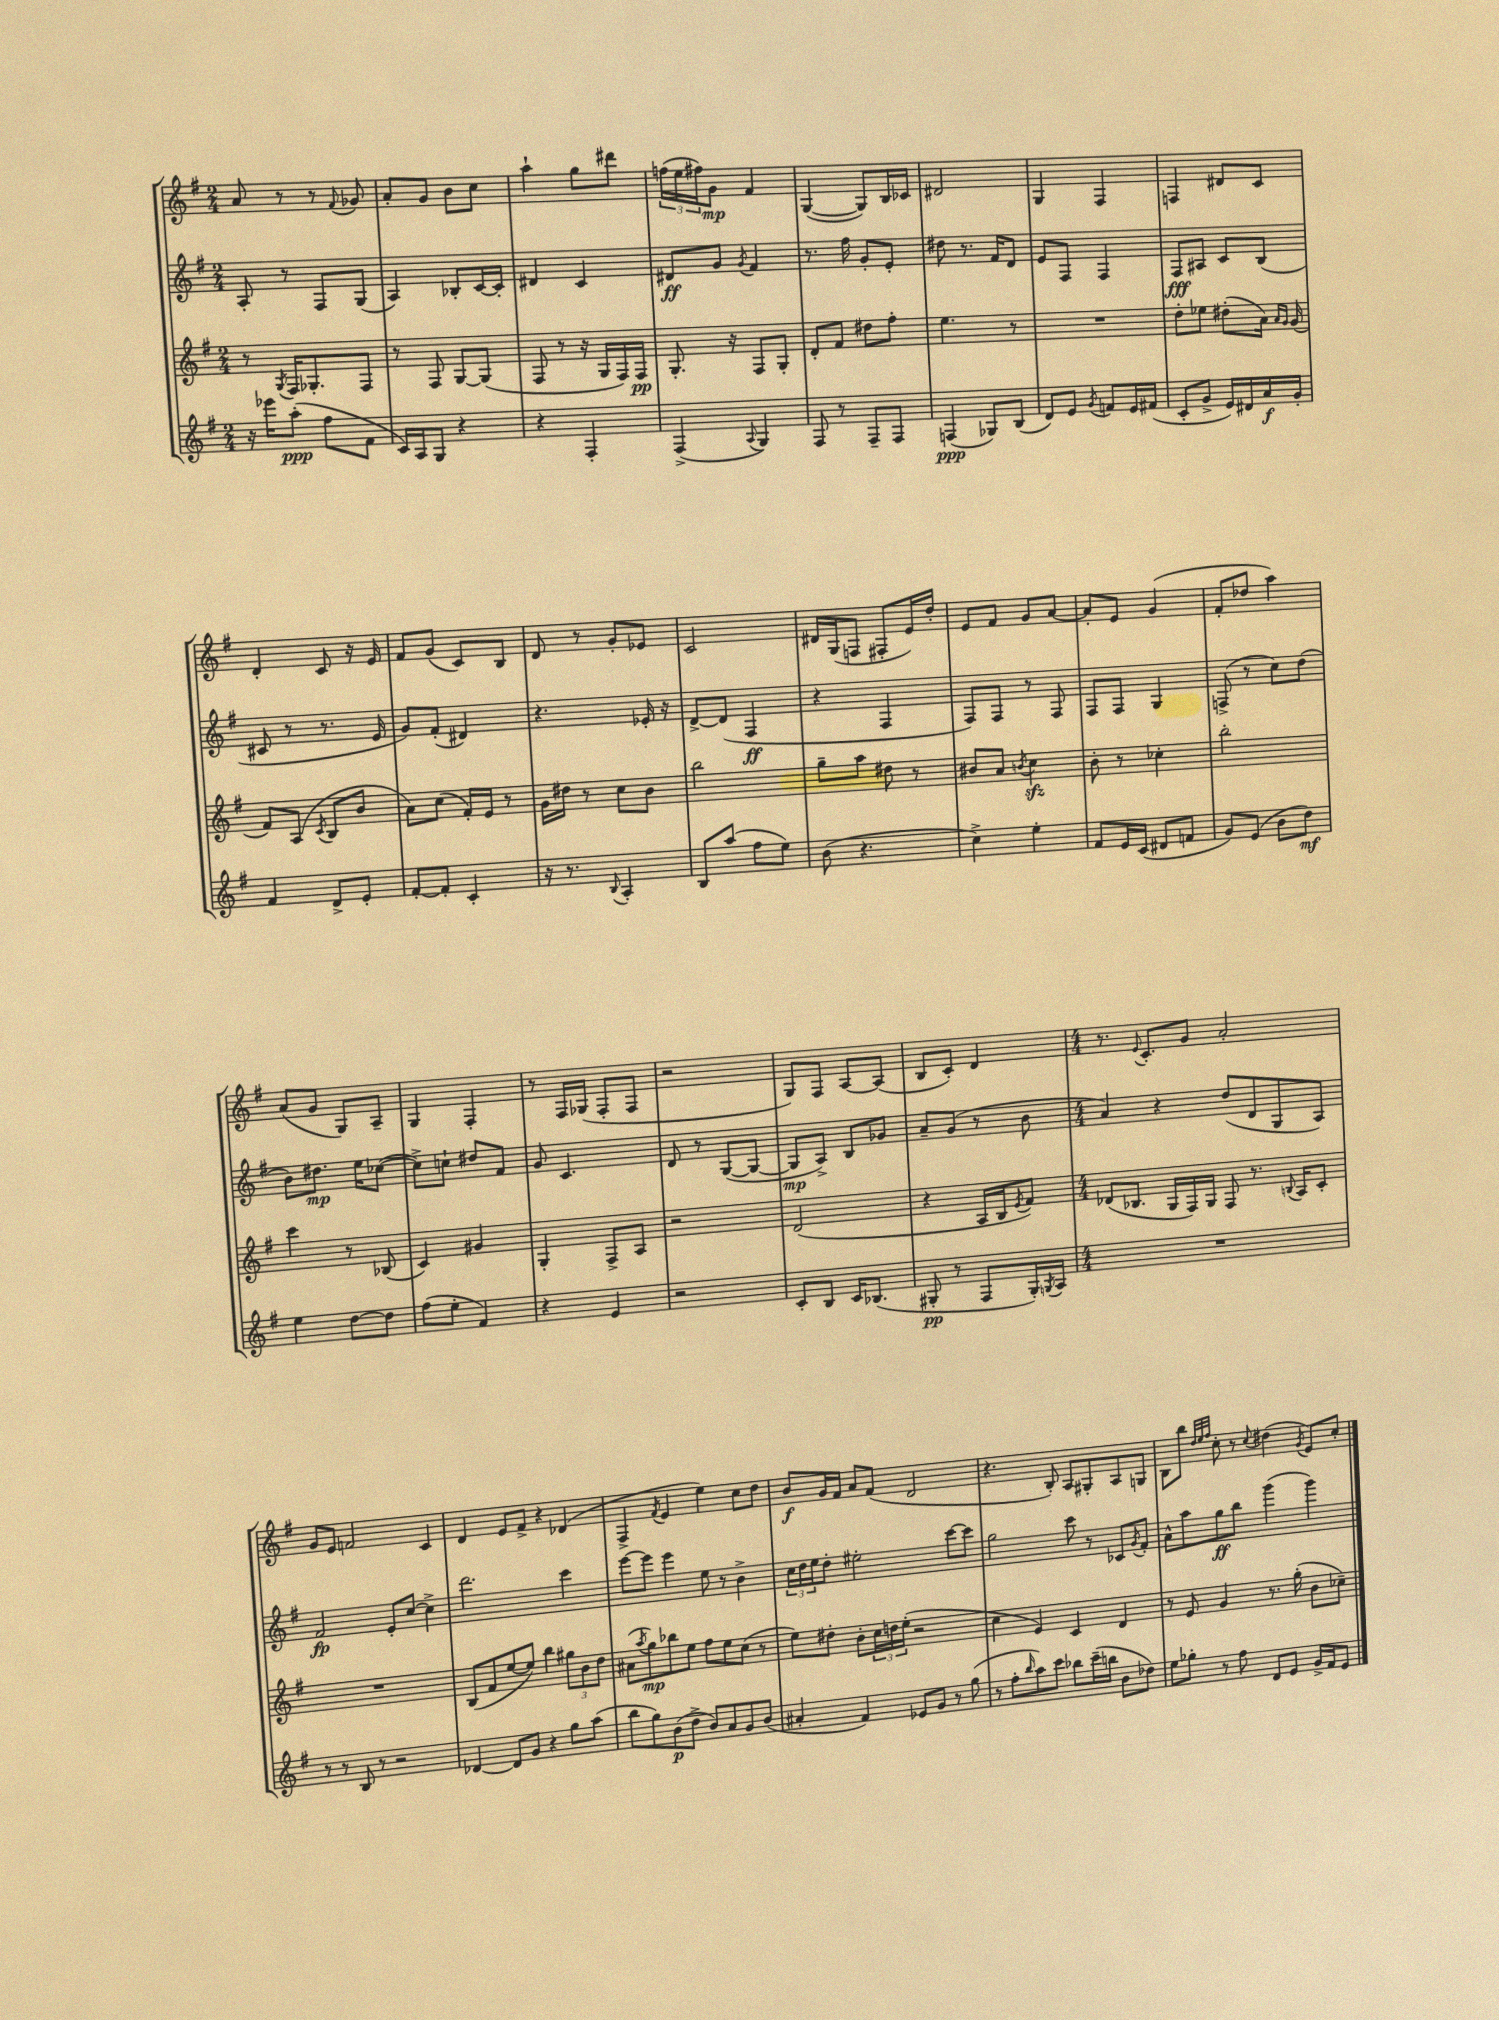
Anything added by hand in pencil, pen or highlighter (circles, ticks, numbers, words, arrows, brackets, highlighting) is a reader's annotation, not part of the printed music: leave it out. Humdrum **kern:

**kern	**kern	**kern	**kern
*staff4	*staff3	*staff2	*staff1
*clefG2	*clefG2	*clefG2	*clefG2
*k[f#]	*k[f#]	*k[f#]	*k[f#]
*M2/4	*M2/4	*M2/4	*M2/4
16r	8r	8A'	8a
16eee-	.	.	.
.	8qG	.	.
(8aa'	16F#	8r	8r
.	8.G-'	.	.
8ff#	.	8F#	8r
.	.	.	8qqf#
8f#	8F#	(8G	8g-
=	=	=	=
16c)	8r	4A)	8a'
16A	.	.	.
8G	8F#	.	8g
4r	[8G	8B-'	8b
.	(8G]	[16c	8cc
.	.	16c']	.
=	=	=	=
4r	8F#	4d#	4aa`
.	8r	.	.
4F#'	16r	4c	8gg
.	16G	.	.
.	16F#)	.	8ddd#
.	16F#	.	.
=	=	=	=
(4F#^	8.G'	8d#	(24ff
.	.	.	24ee
.	.	.	24ff#)
.	.	8g	8g
.	16r	.	.
8qqA	.	8qg	.
4G)	8F#	4f#	4f#
.	8G'	.	.
=	=	=	=
8F#	8d'	8.r	([4G
8r	8f#	.	.
.	.	16ff#	.
8F#~	8dd#	8g'	8G])
8F#	8ff#'	8e'	16B
.	.	.	16c-
=	=	=	=
(4F	4.ee	8dd#	2d#
.	.	8.r	.
8G-)	.	.	.
.	.	16f#	.
(8B	8r	8d	.
=	=	=	=
8d)	2r	8e	4G
8e	.	8F#	.
8qg	.	.	.
8f	.	4F#	4F#
16e	.	.	.
(16f#	.	.	.
=	=	=	=
8c'	8dd'	8F#	4F
8g^	8ee-	8A#	.
16e)	(8dd#'	8c	8d#
16d#	.	.	.
16a	16a)	(8B	8c
.	16qqa	.	.
.	16qqg	.	.
16g'	(16g	.	.
=	=	=	=
4f#	8f#)	8c#	4d'
.	(8A	8r	.
.	8qc	.	.
8d^	8B	8.r	8c
8e'	8b	.	16r
.	.	16e	16e
=	=	=	=
[8f#'	8a)	8g)	8f#
8f#']	(8cc	(8f#'	(8g
4c'	16f#')	4d#)	8c)
.	16e	.	.
.	8r	.	8B
=	=	=	=
16r	16g	4.r	8d
8.r	16dd#	.	.
.	8r	.	8r
8qqB	.	.	.
4A'	8cc	.	8g'
.	8b	16e-'	8e-
.	.	16r	.
=	=	=	=
8B	2bb	[8d^	2c
(8aa	.	(8d]	.
8ff#	.	4F#	.
8ee)	.	.	.
=	=	=	=
(8b	8gg~	4r	16d#
.	.	.	(16G
4.r	8aa	.	8F
.	8dd#	4F#	8F#'
.	8r	.	16e)
.	.	.	16dd'
=	=	=	=
4cc^)	8b#	8F#)	8e
.	8a	8F#	8f#
.	8qb	.	.
4ee'	4cc	8r	8g
.	.	8F#	[8a
=	=	=	=
8f#	8b'	8F#	8a']
16e	8r	8F#	8e
(16c	.	.	.
8d#	4cc-'	4G	(4g
8f	.	.	.
=	=	=	=
8g)	2bb'	(8F^	8f#'
(8e	.	8r	8dd-
8b	.	8cc)	4aa)
8dd)	.	(8dd	.
=	=	=	=
4ee	4ccc	8b)	(8a
.	.	8.dd#	8g
[8dd	8r	.	8G)
.	.	16ee	.
8dd]	(8B-	([8cc-	8A~
=	=	=	=
(8ff#	4c)	8cc-^])	4G
8ee'	.	8cc`	.
4f#)	4g#	8dd#	4F#'
.	.	8f#	.
=	=	=	=
4r	4G'	8g	8r
.	.	4.c	16F#
.	.	.	(16G-
4e	8F#^	.	8F#'
.	8A	.	8F#
=	=	=	=
2r	2r	8d	2r
.	.	8r	.
.	.	([8G	.
.	.	8G_	.
=	=	=	=
8c'	(2d	8G]	8G)
8B	.	8A^)	8F#
16c	.	8B	[8A
(8.B-	.	.	.
.	.	8g-	(8A]
=	=	=	=
8G#'	4r	8a~	8B
8r	.	(8g	8c')
8F#	16A	8r	4d
.	16B	.	.
.	8qe	.	.
16G#')	8f#)	8b	.
8qG	.	.	.
16A	.	.	.
=	=	=	=
*M4/4	*M4/4	*M4/4	*M4/4
1r	(8d-	4a)	8.r
.	8.B-	.	.
.	.	.	8qqe
.	.	.	8.c'
.	.	4r	.
.	16G	.	.
.	16F#)	.	8g
.	16G	.	.
.	8F#	(8dd	2a'
.	8.r	8d	.
.	.	8G	.
.	8qqB	.	.
.	16A	.	.
.	8c'	8A)	.
=	=	=	=
8r	1r	2f#	8g
8r	.	.	8e
8B	.	.	2f
8r	.	.	.
2r	.	8e'	.
.	.	[8cc	.
.	.	4cc^]	4c
=	=	=	=
[4d-	(8B	2.ddd	4d
.	8f#	.	.
8d-]	[8ee	.	8e
8g	8ee])	.	8f#^
4r	4bb	.	4r
8gg	12gg#	4ccc	(4d-
.	12b	.	.
(8aa	.	.	.
.	12dd	.	.
=	=	=	=
8bb	(8a#	[8eee	4F#^
.	8qaa	.	.
8gg)	8gg)	8eee]	.
.	.	.	8qf#
(8b	8bb-	4eee	4e
8dd^	8ee	.	.
8b)	8ff#	8ee	4ee)
8a	8ee	8r	.
8g	(8cc	4b^	8cc
(8b	8r	.	8dd
=	=	=	=
4a#'	8ee)	24cc	8b
.	.	24dd	.
.	.	24ee	.
.	8dd#'	8dd'	16g
.	.	.	16f#
4f#)	8b'	2ee#'	8a
.	24cc	.	(8f#
.	24dd	.	.
.	(24ee'	.	.
8e-	2r	.	2d
8g	.	.	.
8r	.	[8ccc	.
(8gg	.	8ccc]	.
=	=	=	=
8r	4cc	2gg	4.r
8ff#'	.	.	.
16qqbb	.	.	.
8aa)	4e)	.	.
8ccc	.	.	8B')
8bb-	4c	8ccc	8A
(16ccc~	.	8r	8G#'
16bb	.	.	.
8b	4d	8c-	8A
.	.	8qg	.
8dd-)	.	8f#'	8G
=	=	=	=
8ee	8r	8a^^	8B
8gg-'	8e	8aa	8bb
.	.	.	32qqdd
.	.	.	32qqee
.	.	.	32qqff#
8r	4g	8gg	8cc'
8ff#	.	8bb	8r
.	.	.	8qqcc
8d	8.r	(4ggg	(4dd#
8e	.	.	.
.	(16gg'	.	.
.	.	.	8qg
16g^	8b	4ggg)	8e)
16f#	.	.	.
8e	8cc-~)	.	8cc'
==	==	==	==
*-	*-	*-	*-
